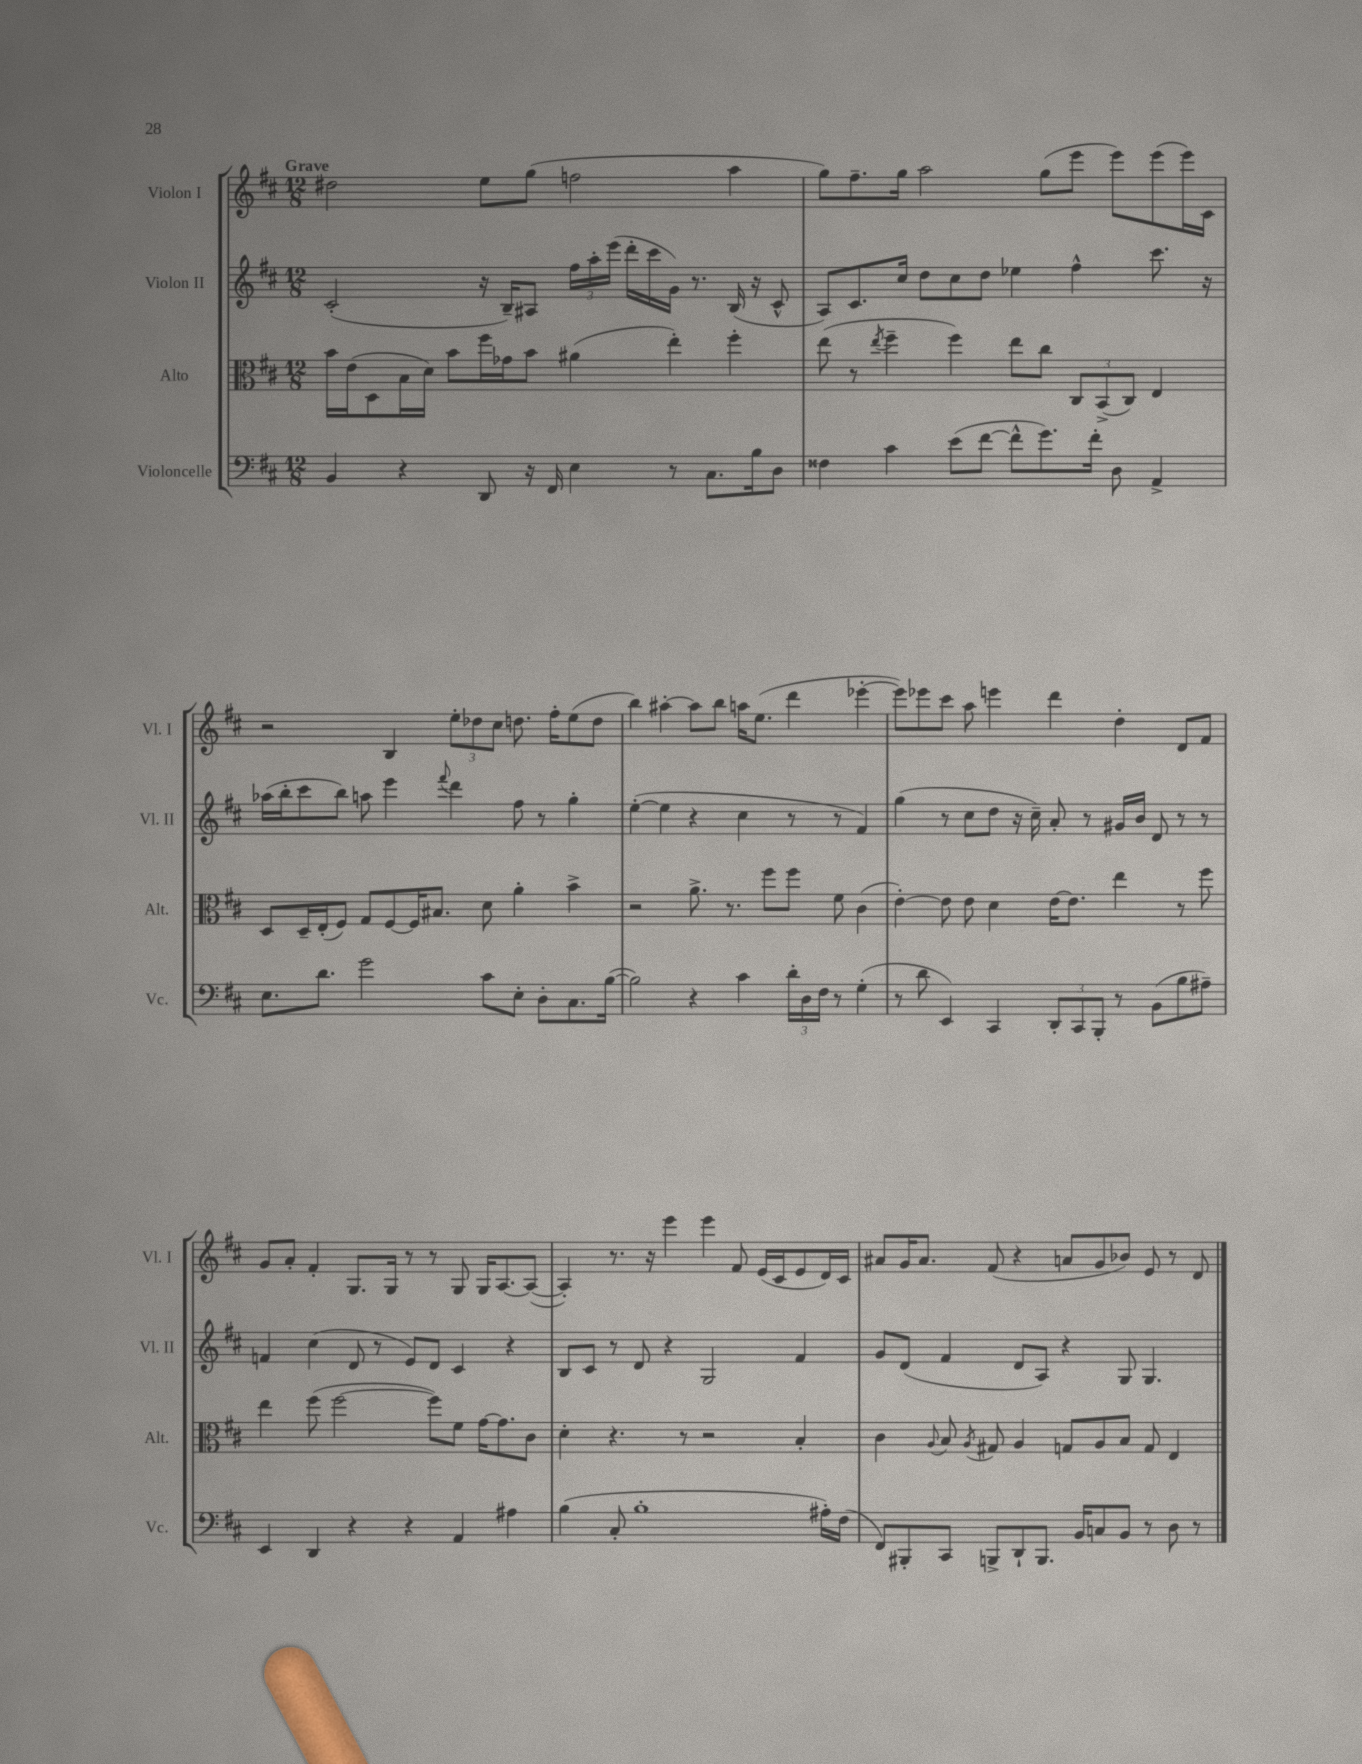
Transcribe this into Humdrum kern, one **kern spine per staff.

**kern	**kern	**kern	**kern
*staff4	*staff3	*staff2	*staff1
*clefF4	*clefC3	*clefG2	*clefG2
*k[f#c#]	*k[f#c#]	*k[f#c#]	*k[f#c#]
*M12/8	*M12/8	*M12/8	*M12/8
4BB	16b	(2c#'	2dd#
.	(16e	.	.
.	8D	.	.
4r	16B	.	.
.	16d)	.	.
.	8b	.	.
8DD	16ff#	16r	8ee
.	16g-	16B~)	.
16r	8b	8A#	(8gg
16FF#	.	.	.
4E	(4a#	24ff#	2ff
.	.	24aa'	.
.	.	(24eee	.
.	.	16ddd'	.
.	.	16ccc#	.
8r	4ee')	16g)	.
.	.	8.r	.
8.C#	.	.	.
.	4ff#'	(16B	4aa
16B	.	16r	.
8D	.	8c#^^	.
=	=	=	=
4F##	(8ee	8A)	8gg)
.	8r	8.c#	8.ff#~
.	8qee	.	.
4c#	4ff#~	.	.
.	.	16cc#	16gg
.	.	8dd	2aa
(8e	4ff#)	8cc#	.
[8f#	.	8dd	.
8f#^^]	8ee	4ee-	.
8.g)	8cc#	.	(8gg
.	12C#	4ff#^^	8eee
16f#'	.	.	.
.	(12BB^	.	.
8D	.	.	8eee)
.	12C#)	.	.
4AA^	4E	8.ccc#	(8eee
.	.	.	16eee)
.	.	16r	16c#
=	=	=	=
8.E	8D	(16aa-	2r
.	.	16bb'	.
.	16D~	8ccc#	.
8.d	(16E'	.	.
.	8F#)	8bb)	.
2g	8G	8aa	.
.	[8F#	4eee	4B
.	16F#]	.	.
.	8.B#	.	.
.	.	8qqfff#	.
.	.	4ddd	12ee'
.	.	.	12dd-
8c#	8d	.	.
.	.	.	12cc#
8E'	4a'	8ff#	8.dd
8D'	.	8r	.
.	.	.	16ff#'
8.C#	4b^	4gg'	(8ee
.	.	.	8dd
([16B	.	.	.
=	=	=	=
2B])	2r	([4ee'	4bb)
.	.	4ee]	[4aa#'
4r	8.a^	4r	8aa#]
.	.	.	8bb
.	8.r	.	.
4c#	.	4cc#	16aa
.	.	.	(8.ee
.	8ff#	.	.
24d'	8ff#	8r	4ddd
24D	.	.	.
24F#	.	.	.
8r	8f#	8r	.
(4G'	(4c#	4f#)	[4eee-'
=	=	=	=
8r	[4e')	(4gg	8eee-])
8d	.	.	8eee-
4EE)	8e]	8r	8ccc#
.	8e	8cc#	8aa
4CC#	4d	8dd	4eee
.	.	16r	.
.	.	16cc#~)	.
12DD'	[16e	8a'	4ddd
.	8.e]	.	.
12CC#	.	.	.
.	.	8r	.
12BBB'	.	.	.
8r	4ee	16g#	4dd'
.	.	16b	.
(8BB	.	8d	.
8B	8r	8r	8d
8A#~)	8ff#	8r	8f#
=	=	=	=
4EE	4ee	4f	8g
.	.	.	8a'
4DD	(8ff#	(4cc#	4f#'
.	[2ff#	.	.
4r	.	8d	8.G
.	.	8r	.
.	.	.	16G
4r	.	8e)	8r
.	8ff#])	8d	8r
4AA	8f#	4c#	8G
.	[16g	.	16G
.	8.g]	.	[8.A
4A#	.	4r	.
.	8c#	.	(8A_
=	=	=	=
(4B	4d'	8B	4A'])
.	.	8c#	.
8C#'	4.r	8r	8.r
1B'	.	8d	.
.	.	.	16r
.	.	4r	4eee
.	8r	.	.
.	2r	2G	4eee
.	.	.	8f#
.	.	.	(16e
.	.	.	16c#
.	4B'	4f#	8e
16A#')	.	.	16d)
(16F#	.	.	16c#
=	=	=	=
8FF#)	4c#	8g	8a#
8BBB#'	.	(8d	16g
.	.	.	8.a#
.	8qqA	.	.
8CC#	8B	4f#	.
.	8qA	.	.
8BBB^	8G#	.	(8f#
8DD`	4A	8d	4r
8.BBB	.	8A)	.
.	8G	4r	8a
16BB	.	.	.
8C	8A	.	8g
8BB	8B	8G	8b-)
8r	8G	4.G	8e
8D	4E	.	8r
8r	.	.	8d
==	==	==	==
*-	*-	*-	*-
